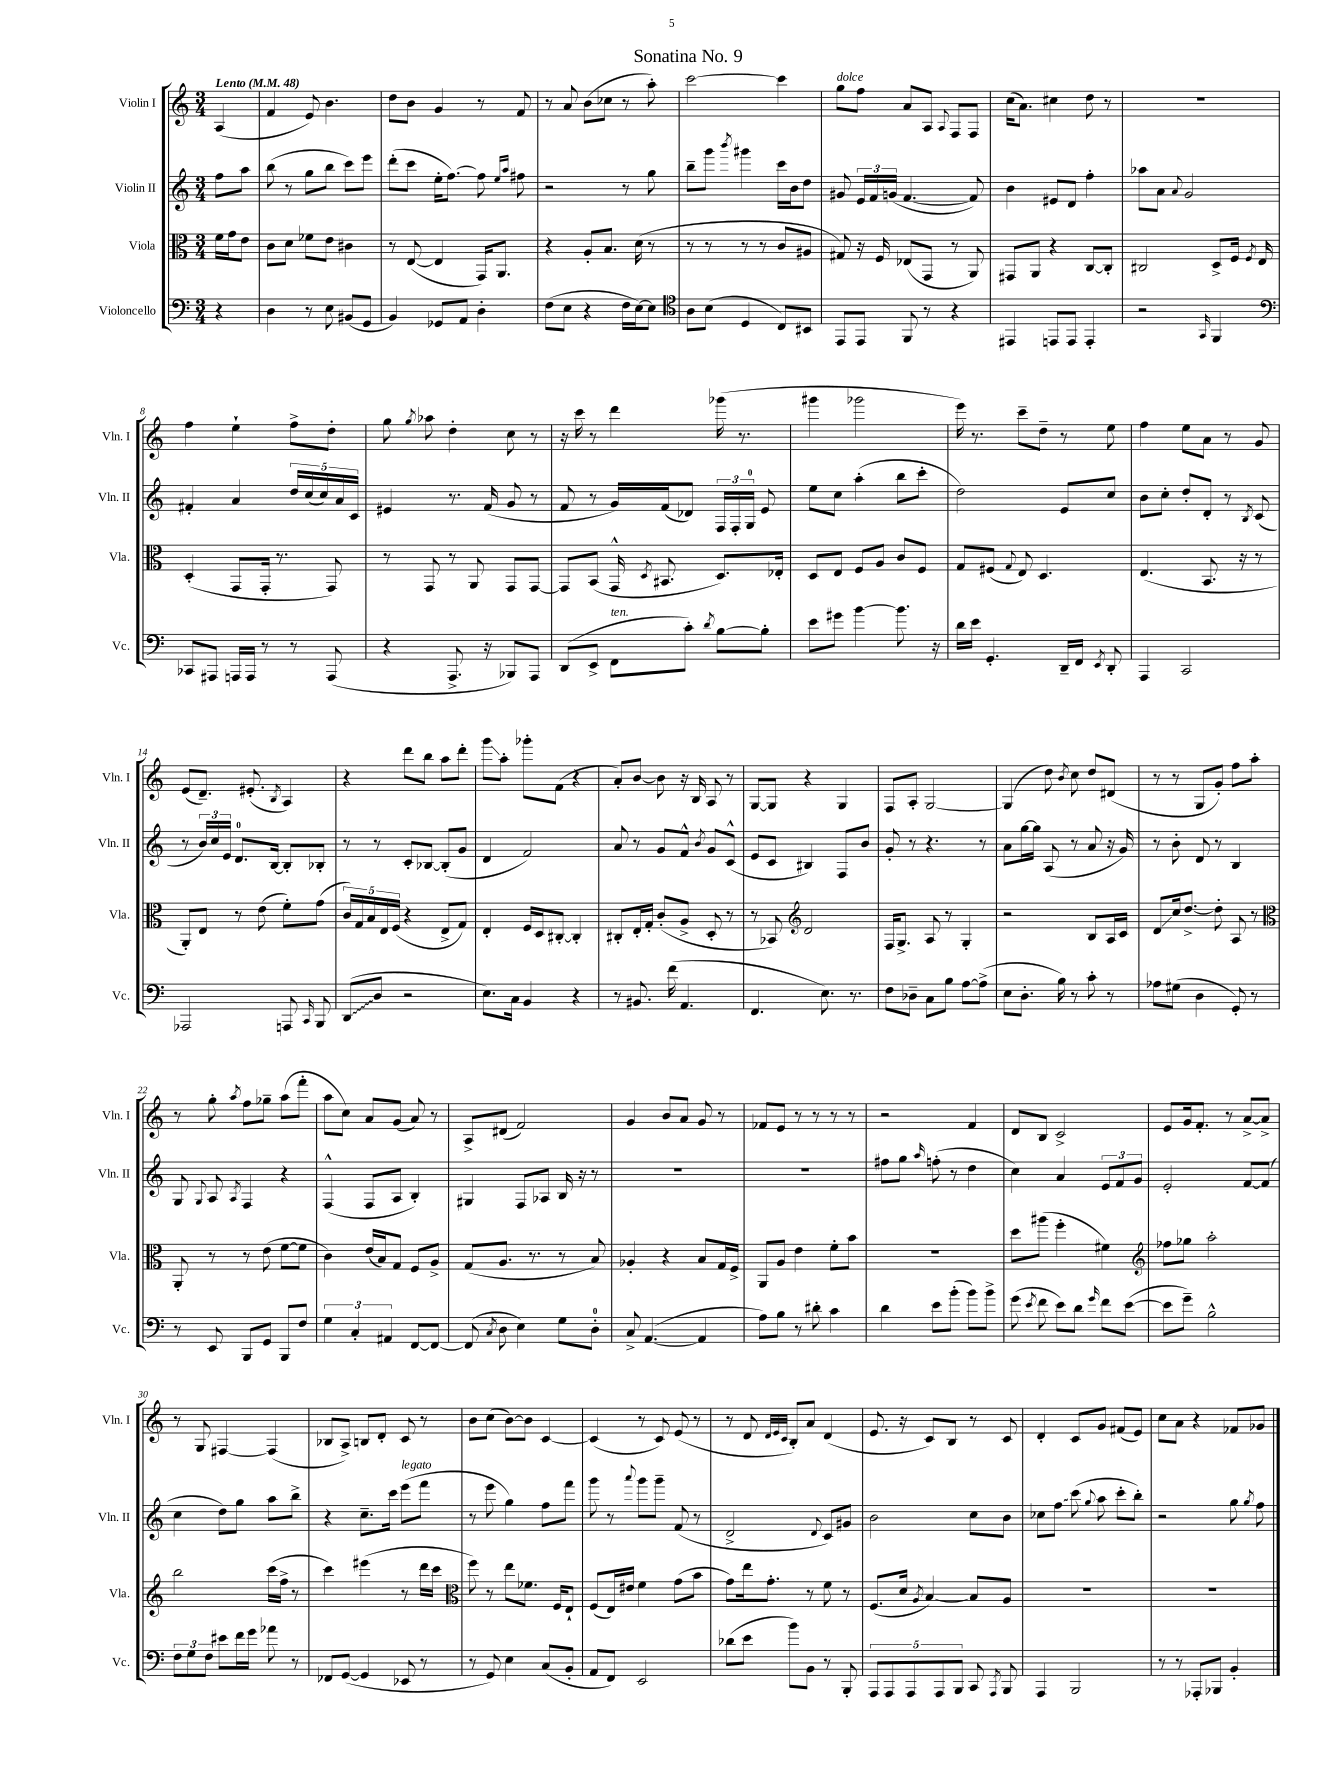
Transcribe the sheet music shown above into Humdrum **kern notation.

**kern	**kern	**kern	**kern
*staff4	*staff3	*staff2	*staff1
*clefF4	*clefC3	*clefG2	*clefG2
*k[]	*k[]	*k[]	*k[]
*M3/4	*M3/4	*M3/4	*M3/4
*MM48	*MM48	*MM48	*MM48
4r	16f\LL	8ff\L	(4A/
.	16g\J	.	.
.	8e\J	8aa\J	.
=	=	=	=
4D\	8c\L	(8bb\	4f/
.	8d\J	8r	.
8r	8f-\L	8gg\L	8e/)
8E\	8e\J	8bb\J	4.b\
(8BB#/L	4c#\	8ccc\L)	.
8GG/J	.	8eee\J	.
=	=	=	=
4BB/)	8r	(8ddd'\L	8dd\L
.	([8E/	8ccc\J	8b\J
8GG-/L	4E/]	16ee'\LK	4g/
.	.	[8.ff\J)	.
8AA/J	.	.	.
4D'\	16GG/LK)	8ff\]	8r
.	8.AA/J	.	.
.	.	16qqee/LL	.
.	.	16qqaa/JJ	.
.	.	8ff#\	8f/
=	=	=	=
(8F\L	4r	2r	8r
8E\J	.	.	8a/
4r	8A'/L	.	(8b\L
.	8.B/J	.	8cc-\J
16F\LL	.	8r	8r
[16E\J)	(16d\	.	.
8E\]J	8r	8gg\	8aa'\)
=	=	=	=
*clefC4	*	*	*
8A\L	8r	8bb~\L	[2ccc\
(8B\J	8r	8ggg\J	.
.	.	8qbbb/	.
4D/	8r	4ggg#\	.
.	8r	.	.
8C/L)	8c/L	16ccc\LL	4ccc\]
.	.	16b\J	.
8BB#/J	8A#/J	8dd\J	.
=	=	=	=
8EE/L	8G#/)	8g#/	8gg\L
8EE/J	16r	24e/LL	8ff\J
.	.	24f/	.
.	16F/	.	.
.	.	(24g/JJ	.
8FF/	(8E-/L	[4.f/	8a/L
8r	8GG/J	.	8A/J
.	.	.	8qqA/
4r	8r	.	8F/L
.	8AA/)	8f/])	8F/J
=	=	=	=
4EE#/	8GG#/L	4b\	(16cc\LK
.	.	.	8.a\J)
.	8AA/J	.	.
8EE/L	4r	8e#/L	4cc#\
8EE/J	.	8d/J	.
4EE'/	[8C/L	4ff'\	8dd\
.	8C'/]J	.	8r
=	=	=	=
2r	2C#/	8aa-\L	2.r
.	.	8a\J	.
.	.	8qqa/	.
.	.	2g/	.
16qqGG/	.	.	.
4FF/	8D^/L	.	.
.	16F/Jk	.	.
.	8qF/	.	.
.	16E/	.	.
=	=	=	=
*clefF4	*	*	*
8CC-/L	(4D'/	4f#'/	4ff\
8AAA#/J	.	.	.
16AAA/LL	8GG/L	4a/	4ee`\
16AAA/JJ	.	.	.
8r	16GG'/Jk	.	.
.	8.r	.	.
8r	.	20dd/LL	8ff^\L
.	.	(20cc/	.
.	.	20cc/)	.
(8AAA/	8GG/)	.	8dd'\J
.	.	20a/	.
.	.	20c/JJ	.
=	=	=	=
4r	8r	4e#/	8gg\
.	.	.	8qgg/
.	8GG/	.	8aa-\
8.AAA^/	8r	8.r	4dd'\
.	8AA/	.	.
16r	.	(16f/	.
8BBB-/L)	8GG/L	8g/	8cc\
8AAA/J	[8GG/J	8r	8r
=	=	=	=
(8DD/L	8GG/]L	8f/	16r
.	.	.	16ccc\
8EE^/J	(8BB/J	8r	8r
8FF\L	16GG^^/	16g/LL)	4ddd\
.	8qD/	.	.
.	8.BB#/	(16f/J	.
8c'\J)	.	8d-/J)	.
8qd/	.	.	.
[8B\L	8.D/L)	24F/LL	(16ggg-\
.	.	24F'/	.
.	.	.	8.r
.	.	24G/JJ	.
8B'\]J	.	8e/	.
.	16E-'/Jk	.	.
=	=	=	=
8e\L	8D/L	8ee\L	4ggg#\
8g#\J	8E/J	8cc\J	.
[4b\	8F/L	(4aa'\	2ggg-\
.	8A/J	.	.
8.b\]	8c/L	8bb\L	.
.	8F/J	8ccc'\J	.
16r	.	.	.
=	=	=	=
16d\LL	8G/L	2dd\)	16eee\)
16e\JJ	.	.	8.r
4.GG'/	(8F#/J	.	.
.	8qqG/	.	.
.	8E/)	.	8ccc~\L
.	4.D/	.	8dd~\J
16DD~/LL	.	8e/L	8r
16FF/JJ	.	.	.
8qEE/	.	.	.
8DD'/	.	8cc/J	8ee\
=	=	=	=
4AAA/	(4.E/	8b\L	4ff\
.	.	8cc'\J	.
2CC/	.	8dd'/L	8ee\L
.	8.BB/	8d'/J	8a\J
.	.	8r	8r
.	16r	.	.
.	.	8qB/	.
.	8r	(8c/	8g/
=	=	=	=
2AAA-/	8AA'/L)	8r	(8e/L
.	8E/J	24b/LL)	8.d~/J)
.	.	24cc/	.
.	.	24e/JJ	.
.	8r	8.d/L	.
.	.	.	(8.e#'/
.	(8e\	.	.
.	.	[16B/Jk	.
.	.	.	8qB/
8AAA/	8f'\L)	8B'/]L	4A/)
16qqCC/	.	.	.
8BBB/	(8g\J	8B-'/J	.
=	=	=	=
(8DD/L	20c/LL)	8r	4r
.	20G/	.	.
.	20B/	.	.
8D/J	.	8r	.
.	20E/	.	.
.	(20F/JJ	.	.
2r	4r	8c'/L	8ddd\L
.	.	[8B-/J	8bb\J
.	8E^/L	(8B-'/]L	8aa\L
.	8G/J)	8g/J	8ddd'\J
=	=	=	=
8.E\L)	4E'/	4d/	8ggg\L
.	.	.	8aa'\J
16C\Jk	.	.	.
4BB/	16F/LL	2f/)	8ggg-'\L
.	16D/J	.	.
.	[8C#'/J	.	(8f\J
4r	4C#'/]	.	4r
=	=	=	=
8r	8C#'/L	8a/	8a'/L)
8.BB#/	16E'/L	8r	[8b/J
.	16G'/JJ	.	.
.	(8c'/L	8g/L	8b\]
(16f\	.	.	.
4.AA/	8A^/J	8f^^/J	16r
.	.	.	16B/
.	.	8qb/	.
.	8D'/	8g/L	8A/
.	8r	(8c^^/J	8r
=	=	=	=
4.FF/	8r	8e/L	[8G/L
.	8BB-/)	8c/J	8G/]J
*	*clefG2	*	*
.	2d/	4B#/)	4r
8.E\)	.	.	.
.	.	8F/L	4G/
8.r	.	.	.
.	.	8b/J	.
=	=	=	=
8F\L	16F/LK	8g'/	8F/L
.	8.G^/J	.	.
8D-~\J	.	8r	8A'/J
8C\L	8A/	4.r	[2G/
8B\J	8r	.	.
[8A\L	4G'/	.	.
(8A^\]J	.	8r	.
=	=	=	=
8E\L	2r	8a\L	(4G/]
8.D'\J	.	[16gg\L	.
.	.	16gg\]JJ	.
.	.	(8A/	8dd\)
16B\)	.	.	.
.	.	.	8qb/
8r	.	8r	8cc\
8c'\	8B/L	8a/	8dd/L
8r	16A/L	16r	(8d#/J
.	16c/JJ	16g/)	.
=	=	=	=
8A-\L	8d/L	8r	8r
(8G#\J	16cc/k	8b'\	8r
.	[8.dd^/J	.	.
4D\	.	8d/	8G/L
.	8dd'\]	8r	8g'/J)
8GG'/)	8A/	4B/	8ff\L
8r	8r	.	8aa'\J
=	=	=	=
*	*clefC3	*	*
8r	8AA'/	8G/	8r
.	.	8qqG/	.
8EE/	8r	8A/	8gg'\
.	.	8qA/	8qaa/
8BBB/L	8r	4F/	8ff\L
8GG/J	(8e\	.	8gg-~\J
8BBB/L	[8f\L	4r	(8aa\L
8F/J	8f\]J	.	8fff'\J
=	=	=	=
6G\	4c\)	(4F^^/	8aa\L
.	.	.	8cc\J)
6C'/	.	.	.
.	(16e/LL	8F/L	8a/L
.	16B/J)	.	.
6AA#/	.	.	.
.	8G/J	8A/J	(8g/J
[8FF/L	8F/L	4B'/)	8a/)
8FF/_J	8A^/J	.	8r
=	=	=	=
(8FF/]	(8G/L	4G#/	8A^/L
8qC/	.	.	.
8D\	8.A/J	.	(8d#/J
4E\)	.	8F/L	2f/)
.	8.r	.	.
.	.	8A-/J	.
8G\L	8r	16B/	.
.	.	16r	.
8D'\J	8B/)	8r	.
=	=	=	=
8C^/	4A-'/	2.r	4g/
([4.AA/	.	.	.
.	4r	.	8b/L
.	.	.	8a/J
4AA/]	8B/L	.	8g/
.	16G/L	.	8r
.	16F^/JJ	.	.
=	=	=	=
8A\L)	8AA/L	2.r	8f-/L
8B\J	8A/J	.	8e/J
8r	4e\	.	8r
8d#'\	.	.	8r
4c\	8f'\L	.	8r
.	8b\J	.	8r
=	=	=	=
4d\	2.r	8ff#\L	2r
.	.	8gg\J	.
.	.	16qqaa/	.
8e\L	.	(8ff'\	.
(8b'\J	.	8r	.
8b\L)	.	4dd\	4f/
8b^\J	.	.	.
=	=	=	=
(8g\	8dd\L	4cc\)	8d/L
8qe/	.	.	.
8f\	(8aa#\J	.	8B/J
8e\L)	4ff'\	4a/	2c^/
8d\J	.	.	.
16qqg/	.	.	.
8f\L	4f#\)	12e/L	.
.	.	12f/	.
([8e\J	.	.	.
.	.	12g/J	.
=	=	=	=
*	*clefG2	*	*
8e\]L	8ff-\L	2e'/	8e/L
8g~\J)	8gg-\J	.	16g/k
.	.	.	8.f'/J
2B^^\	2aa'\	.	.
.	.	.	8r
.	.	[8f/L	[8a^/L
.	.	(8f/]J	8a^/]J
=	=	=	=
12F\L	2bb\	4cc\	8r
12G\	.	.	.
.	.	.	8G/
12F\J	.	.	.
8e#\L	.	8dd\L)	[4F#/
16f\L	.	8gg\J	.
16g\JJ	.	.	.
8a-\	(16ccc\LL	8aa\L	(4F#/]
.	16ff^\JJ	.	.
8r	8r	8bb^\J	.
=	=	=	=
8FF-/L	4ccc\)	4r	8B-/L
([8GG/J	.	.	8A^/J)
4GG/]	(4eee#\	8.cc~\L	8B/L
.	.	.	8d'/J
.	.	16ccc\Jk	.
8EE-/	8r	(8eee\L	8c/
8r	16ddd\LL	8fff\J	8r
.	16ccc\JJ	.	.
=	=	=	=
*	*clefC3	*	*
8r	8ff\)	8r	8b\L
8GG/)	8r	8eee\	(8cc\J
4E\	8ee\L	4gg\)	[8b\L)
.	8.f-\J	.	8b\]J
(8C/L	.	8ff\L	[4c/
.	16F/LK	.	.
8BB'/J	8E`/J	8fff\J	.
=	=	=	=
8AA/L	(8F/L	8ggg\	(4c/]
8FF/J)	16E/L)	8r	.
.	16e#/JJ	.	.
.	.	8qqaaa/	.
2EE/	4f\	8ggg\L	8r
.	.	8ggg~\J	8c/)
.	(8g\L	(8f/	(8e/
.	8b\J	8r	8r
=	=	=	=
(8d-\L	8g\L)	2d^/	8r
8e\J	16ee\k	.	8d/
.	8.g'\J	.	.
.	.	.	32qqd/LLL
.	.	.	32qqe/
.	.	.	32qqc/JJJ
8b\L)	.	.	8B'/L)
8BB\J	8r	.	8a/J
.	.	8qqd/	.
8r	8f\	8c/L)	(4d/
8BBB'/	8r	8g#/J	.
=	=	=	=
10AAA/L	(8.F/L	2b\	8.e/
10AAA/	.	.	.
.	16d/Jk	.	16r
10AAA/	.	.	.
.	8qA/	.	.
.	[4B/)	.	8c/L)
10AAA/	.	.	.
.	.	.	8B/J
10BBB/J	.	.	.
8CC/	8B/]L	8cc\L	8r
8qAAA/	.	.	.
8BBB/	8A/J	8b\J	8c/
=	=	=	=
4AAA/	2.r	8cc-\L	4d'/
.	.	8ff\J	.
2BBB/	.	(8ccc\	8c/L
.	.	8qqgg/	.
.	.	8aa\	8g/J
.	.	8ccc'\L	(8f#/L
.	.	8bb'\J)	8e/J)
=	=	=	=
8r	2.r	2r	8cc\L
8r	.	.	8a\J
8AAA-'/L	.	.	4r
8BBB-/J	.	.	.
4BB'/	.	8gg\	8f-/L
.	.	8qgg/	.
.	.	8ff\	8g-/J
==	==	==	==
*-	*-	*-	*-
